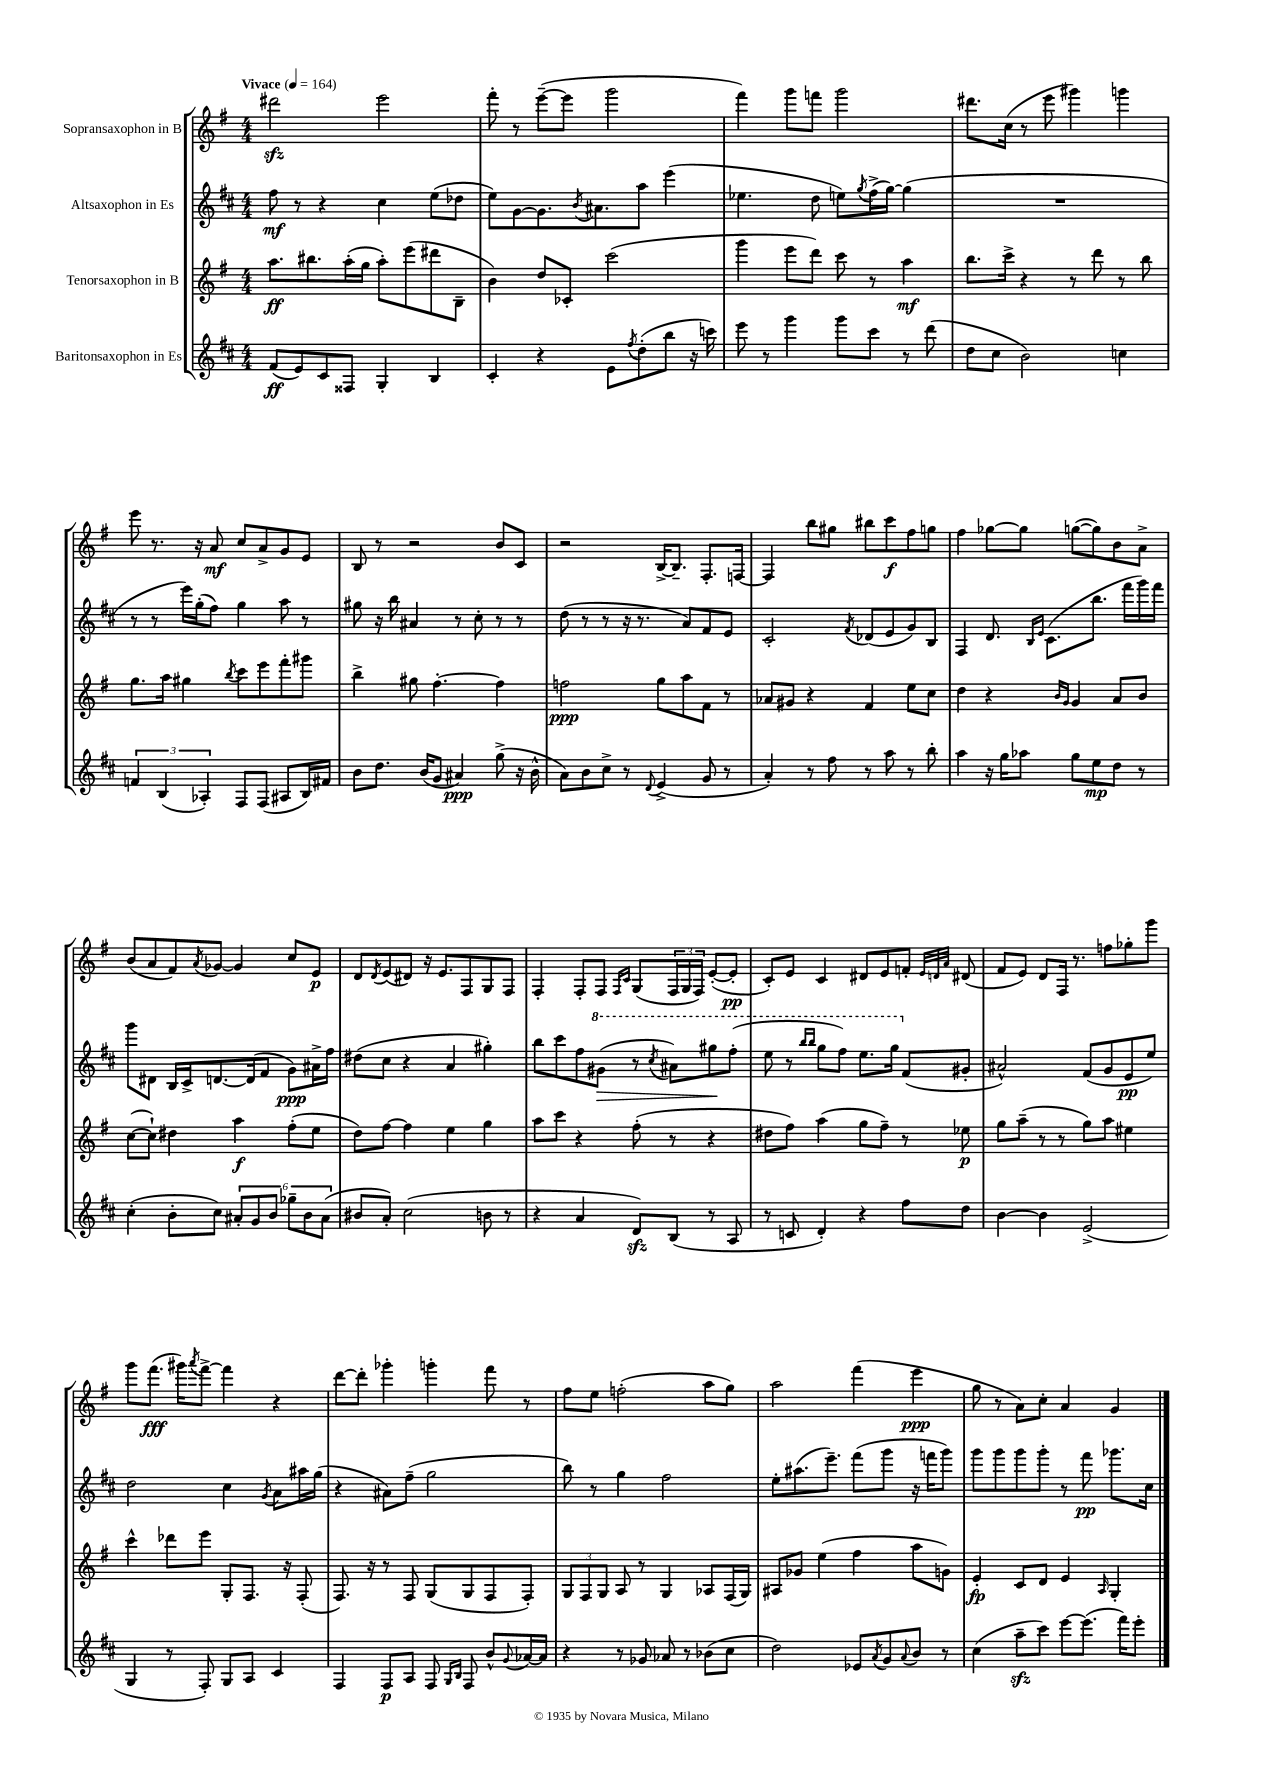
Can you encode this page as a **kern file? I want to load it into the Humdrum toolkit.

**kern	**dynam	**kern	**dynam	**kern	**dynam	**kern	**dynam
*part4	*part4	*part3	*part3	*part2	*part2	*part1	*part1
*staff4	*staff4	*staff3	*staff3	*staff2	*staff2	*staff1	*staff1
*I"Baritonsaxophon in Es	*	*I"Tenorsaxophon in B	*	*I"Altsaxophon in Es	*	*I"Sopransaxophon in B	*
*clefG2	*	*clefG2	*	*clefG2	*	*clefG2	*
*k[f#c#]	*	*k[f#]	*	*k[f#c#]	*	*k[f#]	*
*M4/4	*	*M4/4	*	*M4/4	*	*M4/4	*
*MM164	*	*MM164	*	*MM164	*	*MM164	*
=1	=1	=1	=1	=1	=1	=1	=1
!	!	!	!	!	!	!LO:TX:a:B:t=Vivace	!
(8f#/L	ff	8.aa\L	ff	8ff#\	mf	2ddd#Xzz\	.
8e/)	.	.	.	8r	.	.	.
.	.	8.bb#X\	.	.	.	.	.
8c#/	.	.	.	4r	.	.	.
8F##X/J	.	(16aa'\L	.	.	.	.	.
.	.	16gg\JJ	.	.	.	.	.
4G'/	.	8aa'\L)	.	4cc#\	.	2eee\	.
.	.	(8eee\	.	.	.	.	.
4B/	.	8ddd#X\	.	(8ee\L	.	.	.
.	.	8B~\J	.	8dd-X\J	.	.	.
=2	=2	=2	=2	=2	=2	=2	=2
4c#'/	.	4b\)	.	8ee\L)	.	8fff#'\	.
.	.	.	.	[8g\	.	8r	.
4r	.	8dd/L	.	8.g\]	.	([8eee~\L	.
.	.	8c-X'/J	.	.	.	8eee\J]	.
.	.	.	.	8qb/	.	.	.
.	.	.	.	8.a#X\	.	.	.
8e\L	.	(2ccc\	.	.	.	2ggg\	.
8qff#/	.	.	.	.	.	.	.
(8dd'\	.	.	.	8aa\J	.	.	.
8bb\J	.	.	.	(4eee\	.	.	.
16r	.	.	.	.	.	.	.
16cccn\)	.	.	.	.	.	.	.
=3	=3	=3	=3	=3	=3	=3	=3
8eee\	.	4ggg\	.	4.ee-X\	.	4fff#\)	.
8r	.	.	.	.	.	.	.
4ggg\	.	8eee\L	.	.	.	8ggg\L	.
.	.	8ddd\J)	.	8dd\	.	8fffn\J	.
8ggg\L	.	8ccc\	.	8een\L)	.	2ggg\	.
.	.	.	.	8qgg/	.	.	.
8ccc#\J	.	8r	.	(16ff#^\L	.	.	.
.	.	.	.	[16gg\JJ)	.	.	.
8r	.	4aa\	mf	(4gg\]	.	.	.
(8ddd\	.	.	.	.	.	.	.
=4	=4	=4	=4	=4	=4	=4	=4
8dd\L	.	8.bb\L	.	1r	.	8.ddd#X\L	.
8cc#\J	.	.	.	.	.	.	.
.	.	16ccc^\Jk	.	.	.	(16cc\Jk	.
2b\)	.	4r	.	.	.	8r	.
.	.	.	.	.	.	8eee\	.
.	.	8r	.	.	.	4ggg#X\)	.
.	.	8ddd\	.	.	.	.	.
4ccn\	.	8r	.	.	.	4gggn\	.
.	.	8bb\	.	.	.	.	.
!!LO:LB:g=z
=5	=5	=5	=5	=5	=5	=5	=5
6fn/	.	8.gg\L	.	8r	.	8eee\	.
.	.	.	.	8r	.	8.r	.
(6B/	.	.	.	.	.	.	.
.	.	16aa\Jk	.	.	.	.	.
.	.	4gg#X\	.	16eee\LL)	.	.	.
.	.	.	.	(16gg'\J	.	16r	.
6A-X'/)	.	.	.	.	.	.	.
.	.	.	.	8ff#\J)	.	8a/	mf
.	.	8qbb/	.	.	.	.	.
8F#/L	.	8ccc\L	.	4gg\	.	8cc/L	.
(8F#/J	.	8eee\	.	.	.	8a^/	.
8A#X/L	.	8fff#'\	.	8aa\	.	8g/	.
16B/L)	.	8ggg#X\J	.	8r	.	8e/J	.
16f#X/JJ	.	.	.	.	.	.	.
=6	=6	=6	=6	=6	=6	=6	=6
8b\L	.	4bb^\	.	8gg#X\	.	8B/	.
8.dd\J	.	.	.	16r	.	8r	.
.	.	.	.	16bb\	.	.	.
.	.	8gg#X\	.	4a#X/	.	2r	.
(16b/KL	.	.	.	.	.	.	.
8g/J	.	[4.ff#'\	.	.	.	.	.
4a#X/)	ppp	.	.	8r	.	.	.
.	.	.	.	8cc#'\	.	.	.
(8gg^\	.	4ff#\]	.	8r	.	8b/L	.
16r	.	.	.	8r	.	8c/J	.
16b^^\	.	.	.	.	.	.	.
=7	=7	=7	=7	=7	=7	=7	=7
8a\L)	.	2ffn\	ppp	(8dd\	.	2r	.
8b\	.	.	.	8r	.	.	.
8cc#^\J	.	.	.	8r	.	.	.
8r	.	.	.	16r	.	.	.
.	.	.	.	8.r	.	.	.
8qqd/	.	.	.	.	.	.	.
(4e^/	.	8gg\L	.	.	.	[16B^/KL	.
.	.	.	.	.	.	8.B~/J]	.
.	.	8aa\	.	8a/L)	.	.	.
8g/	.	8f#\J	.	8f#/	.	8.F#'/L	.
8r	.	8r	.	8e/J	.	.	.
.	.	.	.	.	.	[16Fn/Jk	.
=8	=8	=8	=8	=8	=8	=8	=8
4a'/)	.	8a-X/L	.	2c#'/	.	4F/]	.
.	.	8g#X/J	.	.	.	.	.
8r	.	4r	.	.	.	8bb\L	.
8ff#\	.	.	.	.	.	8gg#X\J	.
.	.	.	.	8qf#/	.	.	.
8r	.	4f#/	.	(8d-X/L	.	8bb#X\L	.
8aa\	.	.	.	8e/	.	8ccc\	f
8r	.	8ee\L	.	8g/)	.	8ff#\	.
8bb'\	.	8cc\J	.	8B/J	.	8ggn\J	.
=9	=9	=9	=9	=9	=9	=9	=9
4aa\	.	4dd\	.	4F#/	.	4ff#\	.
16r	.	4r	.	8.d/	.	[8gg-X\L	.
16gg\KL	.	.	.	.	.	.	.
8aa-X\J	.	.	.	.	.	8gg-\J]	.
.	.	.	.	16qqB/LL	.	.	.
.	.	.	.	16qqe/JJ	.	.	.
.	.	.	.	(8.c#\L	.	.	.
.	.	16qqb/LL	.	.	.	.	.
.	.	16qqg/JJ	.	.	.	.	.
8gg\L	.	4g/	.	.	.	([8ggn\L	.
8ee\	mp	.	.	8.bb\J	.	8gg\])	.
8dd\J	.	8a/L	.	.	.	8b\	.
.	.	.	.	16fff#\LL	.	.	.
8r	.	8b/J	.	16ggg\)	.	8a^\J	.
.	.	.	.	16fff#\JJ	.	.	.
!!LO:LB:g=z
=10	=10	=10	=10	=10	=10	=10	=10
(4cc#'\	.	([8cc\L	.	8ggg\L	.	(8b/L	.
.	.	8cc`\J])	.	8d#X\J	.	8a/	.
8b'\L	.	4dd#X\	.	16B/LL	.	8f#/)	.
.	.	.	.	16c#^/J	.	.	.
.	.	.	.	.	.	8qa/	.
8cc#\J)	.	.	.	[8.dn/	.	[8g-X/J	.
12a#X'/L	.	4aa\	f	.	.	4g-/]	.
.	.	.	.	(16d/k]	.	.	.
12g/	.	.	.	.	.	.	.
.	.	.	.	8f#/J	.	.	.
12b/J	.	.	.	.	.	.	.
12gg-X~\L	.	(8ff#'\L	.	8g\L)	ppp	8cc/L	.
12b\	.	.	.	.	.	.	.
.	.	8ee\J	.	16a#X^\L	.	8e/J	p
(12a#\J	.	.	.	.	.	.	.
.	.	.	.	16ff#\JJ	.	.	.
=11	=11	=11	=11	=11	=11	=11	=11
8b#X/L	.	8dd\L)	.	(8dd#X\L	.	8d/L	.
.	.	.	.	.	.	8qd/	.
8a'/J)	.	[8ff#\J	.	8cc#\J	.	(8e/	.
(2cc#\	.	4ff#\]	.	4r	.	8d#X/J)	.
.	.	.	.	.	.	16r	.
.	.	.	.	.	.	8.e/L	.
.	.	4ee\	.	4a/	.	.	.
.	.	.	.	.	.	8F#/	.
8bn\	.	4gg\	.	4gg#X'\)	.	8G/	.
8r	.	.	.	.	.	8F#/J	.
=12	=12	=12	=12	=12	=12	=12	=12
4r	.	8aa\L	.	8bb\L	.	4F#'/	.
.	.	8ccc\J	.	8ccc#\	.	.	.
4a/	.	4r	.	8ff#\	.	8F#'/L	.
*	*	*	*	*8va	*	*	*
.	.	.	.	(8gg#X\J	.	8F#/J	.
.	.	.	.	.	.	16qqF#/LL	.
.	.	.	.	.	.	16qqc/JJ	.
!	!	!	!	!	!LO:HP:b	!	!
8dzz/L)	.	(8ff#'\	.	8r	>	(8G/L	.
.	.	.	.	8qccc#/	.	.	.
(8B/J	.	8r	.	8aa#X\L)	.	24F#/L	.
.	.	.	.	.	.	24G/	.
.	.	.	.	.	.	24F#/JJ)	.
8r	.	4r	.	8ggg#X\	.	([8e'/L	.
8A/	.	.	.	(8fff#'\J	]	8e'/J]	pp
=13	=13	=13	=13	=13	=13	=13	=13
8r	.	8dd#X\L	.	8eee\	.	8c'/L)	.
8cn/	.	8ff#\J)	.	8r	.	8e/J	.
.	.	.	.	16qqbbb/LL	.	.	.
.	.	.	.	16qqbbb/JJ	.	.	.
4d'/)	.	(4aa\	.	8ggg\L	.	4c/	.
.	.	.	.	8fff#\J)	.	.	.
4r	.	8gg\L	.	8.eee\L	.	8d#X/L	.
.	.	8ff#~\J)	.	.	.	8e/	.
.	.	.	.	16ggg\Jk	.	.	.
*	*	*	*	*X8va	*	*	*
8ff#\L	.	8r	.	(8f#/L	.	8fn'/J	.
.	.	.	.	.	.	32qqe/LLL	.
.	.	.	.	.	.	32qqdn/	.
.	.	.	.	.	.	32qqa/JJJ	.
8dd\J	.	8ee-X\	p	8g#X'/J	.	(8d#X/	.
=14	=14	=14	=14	=14	=14	=14	=14
[4b\	.	8gg\L	.	2a#X^^/)	.	8f#/L	.
.	.	(8aa~\J	.	.	.	8e/J)	.
4b\]	.	8r	.	.	.	8d/L	.
.	.	8r	.	.	.	16F#/Jk	.
.	.	.	.	.	.	8.r	.
(2e^/	.	8gg\L)	.	(8f#/L	.	.	.
.	.	8aa\J	.	8g/	.	8ffn\L	.
.	.	4ee#X\	.	8e/	pp	8gg-X'\	.
.	.	.	.	8ee/J)	.	8ggg\J	.
!!LO:LB:g=z
=15	=15	=15	=15	=15	=15	=15	=15
4G/	.	4ccc^^\	.	2dd\	.	8ggg\L	.
.	.	.	.	.	.	(8.fff#\J	fff
8r	.	8ddd-X\L	.	.	.	.	.
.	.	.	.	.	.	16ggg#X\KL)	.
.	.	.	.	.	.	8qaaa/	.
8F#'/)	.	8eee\J	.	.	.	[8fff#^\J	.
8G/L	.	8G'/L	.	4cc#\	.	4fff#\]	.
8A/J	.	8.F#/J	.	.	.	.	.
.	.	.	.	8qg/	.	.	.
4c#/	.	.	.	8a\L	.	4r	.
.	.	16r	.	.	.	.	.
.	.	(8F#'/	.	16aa#X\L	.	.	.
.	.	.	.	(16gg\JJ	.	.	.
=16	=16	=16	=16	=16	=16	=16	=16
4F#/	.	8.F#/)	.	4r	.	[8ddd\L	.
.	.	.	.	.	.	8ddd'\J]	.
.	.	16r	.	.	.	.	.
8F#/L	p	8r	.	8a#X\L)	.	4ggg-X'\	.
8A/J	.	8F#/	.	(8ff#~\J	.	.	.
8F#/	.	(8G/L	.	2gg\	.	4gggn'\	.
16qqG/LL	.	.	.	.	.	.	.
16qqB/JJ	.	.	.	.	.	.	.
8F#/	.	8G/	.	.	.	.	.
8b^^/L	.	8F#/	.	.	.	8fff#\	.
8qqg/	.	.	.	.	.	.	.
[16a-X/L	.	8F#'/J)	.	.	.	8r	.
16a-/JJ]	.	.	.	.	.	.	.
=17	=17	=17	=17	=17	=17	=17	=17
4r	.	12G/L	.	8bb\)	.	8ff#\L	.
.	.	12F#/	.	.	.	.	.
.	.	.	.	8r	.	8ee\J	.
.	.	12G/J	.	.	.	.	.
8r	.	8A/	.	4gg\	.	(2ffn'\	.
8g-X/	.	8r	.	.	.	.	.
8a-X/	.	4G/	.	2ff#\	.	.	.
8r	.	.	.	.	.	.	.
(8b-X\L	.	8A-X/L	.	.	.	8aa\L	.
8cc#\J	.	(16F#/L	.	.	.	8gg\J)	.
.	.	16G/JJ)	.	.	.	.	.
=18	=18	=18	=18	=18	=18	=18	=18
2dd\)	.	8A#X/L	.	8ee'\L	.	2aa\	.
.	.	8g-X/J	.	(8.aa#X\	.	.	.
.	.	(4ee\	.	.	.	.	.
.	.	.	.	8.eee~\J)	.	.	.
8e-X/L	.	4ff#\	.	(8fff#\L	.	(4fff#\	.
8qa/	.	.	.	.	.	.	.
8g/	.	.	.	8ggg\J	.	.	.
8qqa/	.	.	.	.	.	.	.
8b/J	.	8aa\L	.	16r	.	4eee\	ppp
.	.	.	.	16fffn\KL	.	.	.
8r	.	8gn\J)	.	8ggg\J)	.	.	.
=19	=19	=19	=19	=19	=19	=19	=19
(4cc#\	.	4e'/	fp	8ggg\L	.	8gg\	.
.	.	.	.	8ggg\	.	8r	.
8aazz~\L	.	8c/L	.	8ggg\	.	8a\L)	.
8ccc#\J)	.	8d/J	.	8ggg'\J	.	8cc'\J	.
[8eee\L	.	4e/	.	8r	.	4a/	.
(8.eee\J]	.	.	.	8fff#\	pp	.	.
.	.	16qqA/	.	.	.	.	.
.	.	4G'/	.	8.ggg-X\L	.	4g/	.
16fff#\KL)	.	.	.	.	.	.	.
8eee'\J	.	.	.	.	.	.	.
.	.	.	.	16cc#\Jk	.	.	.
==	==	==	==	==	==	==	==
*-	*-	*-	*-	*-	*-	*-	*-
